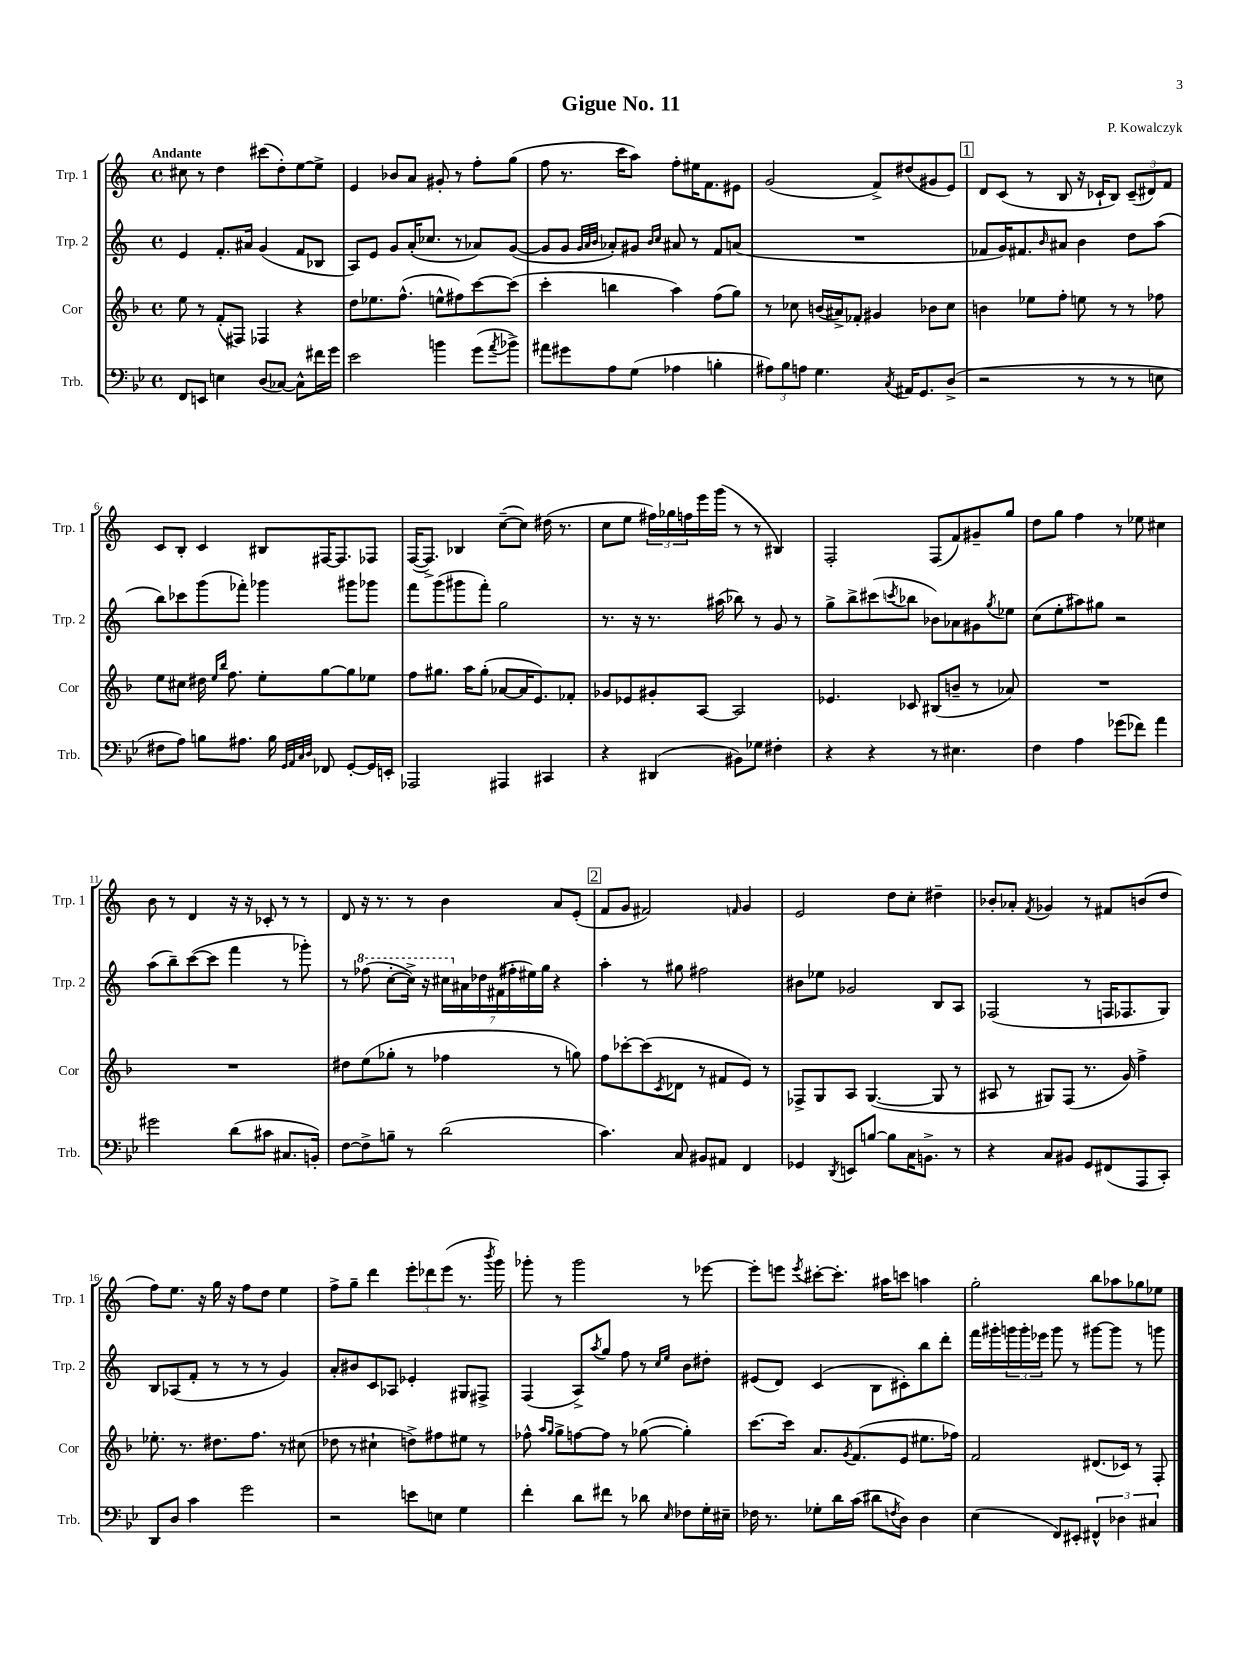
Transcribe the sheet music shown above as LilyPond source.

\header { title = "Gigue No. 11" composer = "P. Kowalczyk" }
<<
\new StaffGroup <<
\new Staff = "s0" \with { instrumentName = "Trp. 1" shortInstrumentName = "Trp. 1" } {
    \clef treble \key c \major \defaultTimeSignature \time 4/4 \tempo "Andante"
    cis''8 r8 d''4 cis'''8( d''8-.) e''8~ e''8-> |
    e'4 bes'8 a'8 gis'8-. r8 f''8-. g''8( |
    f''8 r8. c'''16 a''8) f''8-. eis''16 f'8. eis'8 |
    g'2( f'8->) dis''8( gis'8 e'8) |
    \mark \markup { \box "1" } d'8 c'8( r8 b8 r16 ces'16-! b8) \tuplet 3/2 { ces'8--( dis'8) f'8 } |
    c'8 b8-. c'4 bis8 fis16~ fis8. fes8 |
    f16~( f8.->) bes4 c''8~--( c''8) dis''16( r8. |
    c''8 e''8 \tuplet 3/2 { fis''16) ges''16 f''16 } e'''16 g'''16( r8 r8 bis4) |
    f2-. f8( f'8) gis'8-- g''8 |
    d''8 g''8 f''4 r8 ees''8 cis''4 |
    b'8 r8 d'4 r16 r16 ces'8-. r8 r8 |
    d'8 r16 r8. r8 b'4 a'8 e'8-.( |
    \mark \markup { \box "2" } f'8 g'8 fis'2) \grace { f'16 } g'4 |
    e'2 d''8 c''8-. dis''4-- |
    bes'8-. aes'8-. \acciaccatura { f'8 } ges'4 r8 fis'8 b'8( d''8 |
    f''8) e''8. r16 g''16 r16 f''8 d''8 e''4 |
    f''8-> g''8-- d'''4 \tuplet 3/2 { e'''8-. des'''8 e'''8( } r8. \acciaccatura { b'''8 } g'''16) |
    ges'''8-. r8 ges'''2 r8 ees'''8~ |
    ees'''8-. e'''8 \acciaccatura { e'''8 } cis'''8~-. cis'''8.-. ais''16 c'''8 a''4 |
    g''2-. b''8 aes''8 ges''8 ees''8 \bar "|." |
}
\new Staff = "s1" \with { instrumentName = "Trp. 2" shortInstrumentName = "Trp. 2" } {
    \clef treble \key c \major \defaultTimeSignature \time 4/4
    e'4 f'8.-. ais'16 g'4( f'8 bes8 |
    a8) e'8 g'8 a'16-.( ces''8. r8 aes'8) g'8~( |
    g'8 g'8 \grace { g'32 a'32 b'32 } aes'8-.) gis'8 \grace { b'16 c''16 } ais'8 r8 f'8 a'8( |
    R1 |
    \mark \markup { \box "1" } fes'8 g'16) fis'8. \grace { b'16 } ais'8 b'4 d''8 a''8( |
    b''8) ces'''8 g'''8( fes'''8-.) ges'''4 gis'''8 ges'''8 |
    f'''8 g'''8( gis'''8 f'''8-.) g''2 |
    r8. r16 r8. ais''16( bes''8) r8 g'8 r8 |
    g''8-> b''8-> cis'''8( \acciaccatura { c'''8 } bes''8 bes'8) aes'8 gis'8 \acciaccatura { g''8 } ees''8 |
    c''8( e''8-. ais''8) gis''8 r2 |
    a''8( b''8--) c'''8~( c'''8 f'''4 r8 ges'''8-.) |
    r8 \ottava #1 fes'''8( c'''8~-. c'''16->) r16 \tuplet 7/4 { cis'''16 \ottava #0 ais'16 des''16 fis'16( fis''16-. eis''16) g''16 } r4 |
    \mark \markup { \box "2" } a''4-. r8 gis''8 fis''2 |
    bis'8 ees''8 ges'2 b8 a8 |
    fes2( r8 f16 fes8. g8) |
    b8 aes8( f'8-. r8 r8 r8 g'4) |
    a'8-. bis'8 c'8 aes8 ees'4-. gis8 fis8-> |
    f4( a8->) \acciaccatura { a''8 } g''8 f''8 r8 \grace { c''16 e''16 } b'8 dis''8-. |
    eis'8( d'8) c'4( b8 cis'8-.) b''8 d'''8-. |
    f'''16 gis'''16-. \tuplet 3/2 { g'''16 g'''16-. ees'''16 } g'''8 r8 gis'''8~ gis'''8 r8 g'''8 \bar "|." |
}
\new Staff = "s2" \with { instrumentName = "Cor" shortInstrumentName = "Cor" } {
    \clef treble \key f \major \defaultTimeSignature \time 4/4
    e''8 r8 f'8-.( fis8) fes4 r4 |
    d''8 ees''8. f''8.-^( e''8-^ fis''8) c'''8~ c'''8( |
    c'''4-. b''4 a''4) f''8( g''8) |
    r8 ces''8 b'16( ais'16->) fes'8-. gis'4 bes'8 ces''8 |
    \mark \markup { \box "1" } b'4 ees''8 f''8-. e''8 r8 r8 fes''8 |
    e''8 cis''8 dis''16 \grace { e''16 bes''16 } f''8. e''8-. g''8~ g''8 ees''8 |
    f''8 gis''8. a''16 gis''8-.( aes'8~ aes'16 e'8.) fes'8-. |
    ges'8 ees'8 gis'8-. a8~ a2 |
    ees'4. ces'8 bis8( b'8-- r8 aes'8) |
    R1 |
    R1 |
    dis''8 e''8( ges''8-. r8 fes''4 r8 g''8) |
    \mark \markup { \box "2" } f''8 ces'''8~-. ces'''8( \acciaccatura { c'8 } des'8 r8 fis'8 e'8) r8 |
    fes8-> g8 a8 g4.~( g8 r8 |
    ais8 r8 gis8) f8( r8. g'16) f''4-> |
    ees''8.-. r8. dis''8. f''8. r8 cis''8( |
    des''8 r8 cis''4-! d''8->) fis''8 eis''8 r8 |
    fes''8-^ \grace { a''16 g''16 } g''8-> f''8~ f''8 r8 ges''8~( ges''4-.) |
    c'''8.~ c'''16 a'8. \acciaccatura { g'8 } f'8.( e'8 eis''8. fes''16) |
    f'2 dis'8.( ces'16) r8 f8-. \bar "|." |
}
\new Staff = "s3" \with { instrumentName = "Trb." shortInstrumentName = "Trb." } {
    \clef bass \key bes \major \defaultTimeSignature \time 4/4
    f,8 e,8 e4 d8( ces8~) ces8-^ fis'16 g'16 |
    ees'2 b'4 g'8( \acciaccatura { a'8 } bes'8->) |
    ais'8 gis'8 a8 g8( aes4 b4-. |
    \tuplet 3/2 { ais8) bes8 a8 } g4. \acciaccatura { c8 } ais,16 g,8. d8->( |
    \mark \markup { \box "1" } r2 r8 r8 r8 e8 |
    fis8 a8) b8 ais8. b16 \grace { g,32 a,32 c32 d32 } fes,8 g,8~-. g,16 e,16-. |
    aes,,2 ais,,4 cis,4 |
    r4 dis,4( bis,8) ges8 fis4-. |
    r4 r4 r8 eis4. |
    f4 a4 ges'8( fes'8) a'4 |
    gis'2 d'8( cis'8 cis8. b,16-.) |
    f8~ f8-> b8-- r8 d'2( |
    \mark \markup { \box "2" } c'4.) c8 bis,8 ais,8 f,4 |
    ges,4 \acciaccatura { d,8 } e,8 b8~ b8 c16 b,8.-> r8 |
    r4 c8 bis,8 g,8 fis,8( a,,8 c,8-.) |
    d,8 d8 c'4 g'2 |
    r2 e'8 e8 g4 |
    f'4-. d'8 fis'8 r8 des'8 \grace { ees16 } fes8 g16-. eis16-- |
    fes16 r8. ges8-. d'16 c'16( dis'8 \acciaccatura { f8 } d8) d4 |
    ees4( f,8) eis,8-. \tuplet 3/2 { fis,4-^ des4 cis4 } \bar "|." |
}
>>
>>
